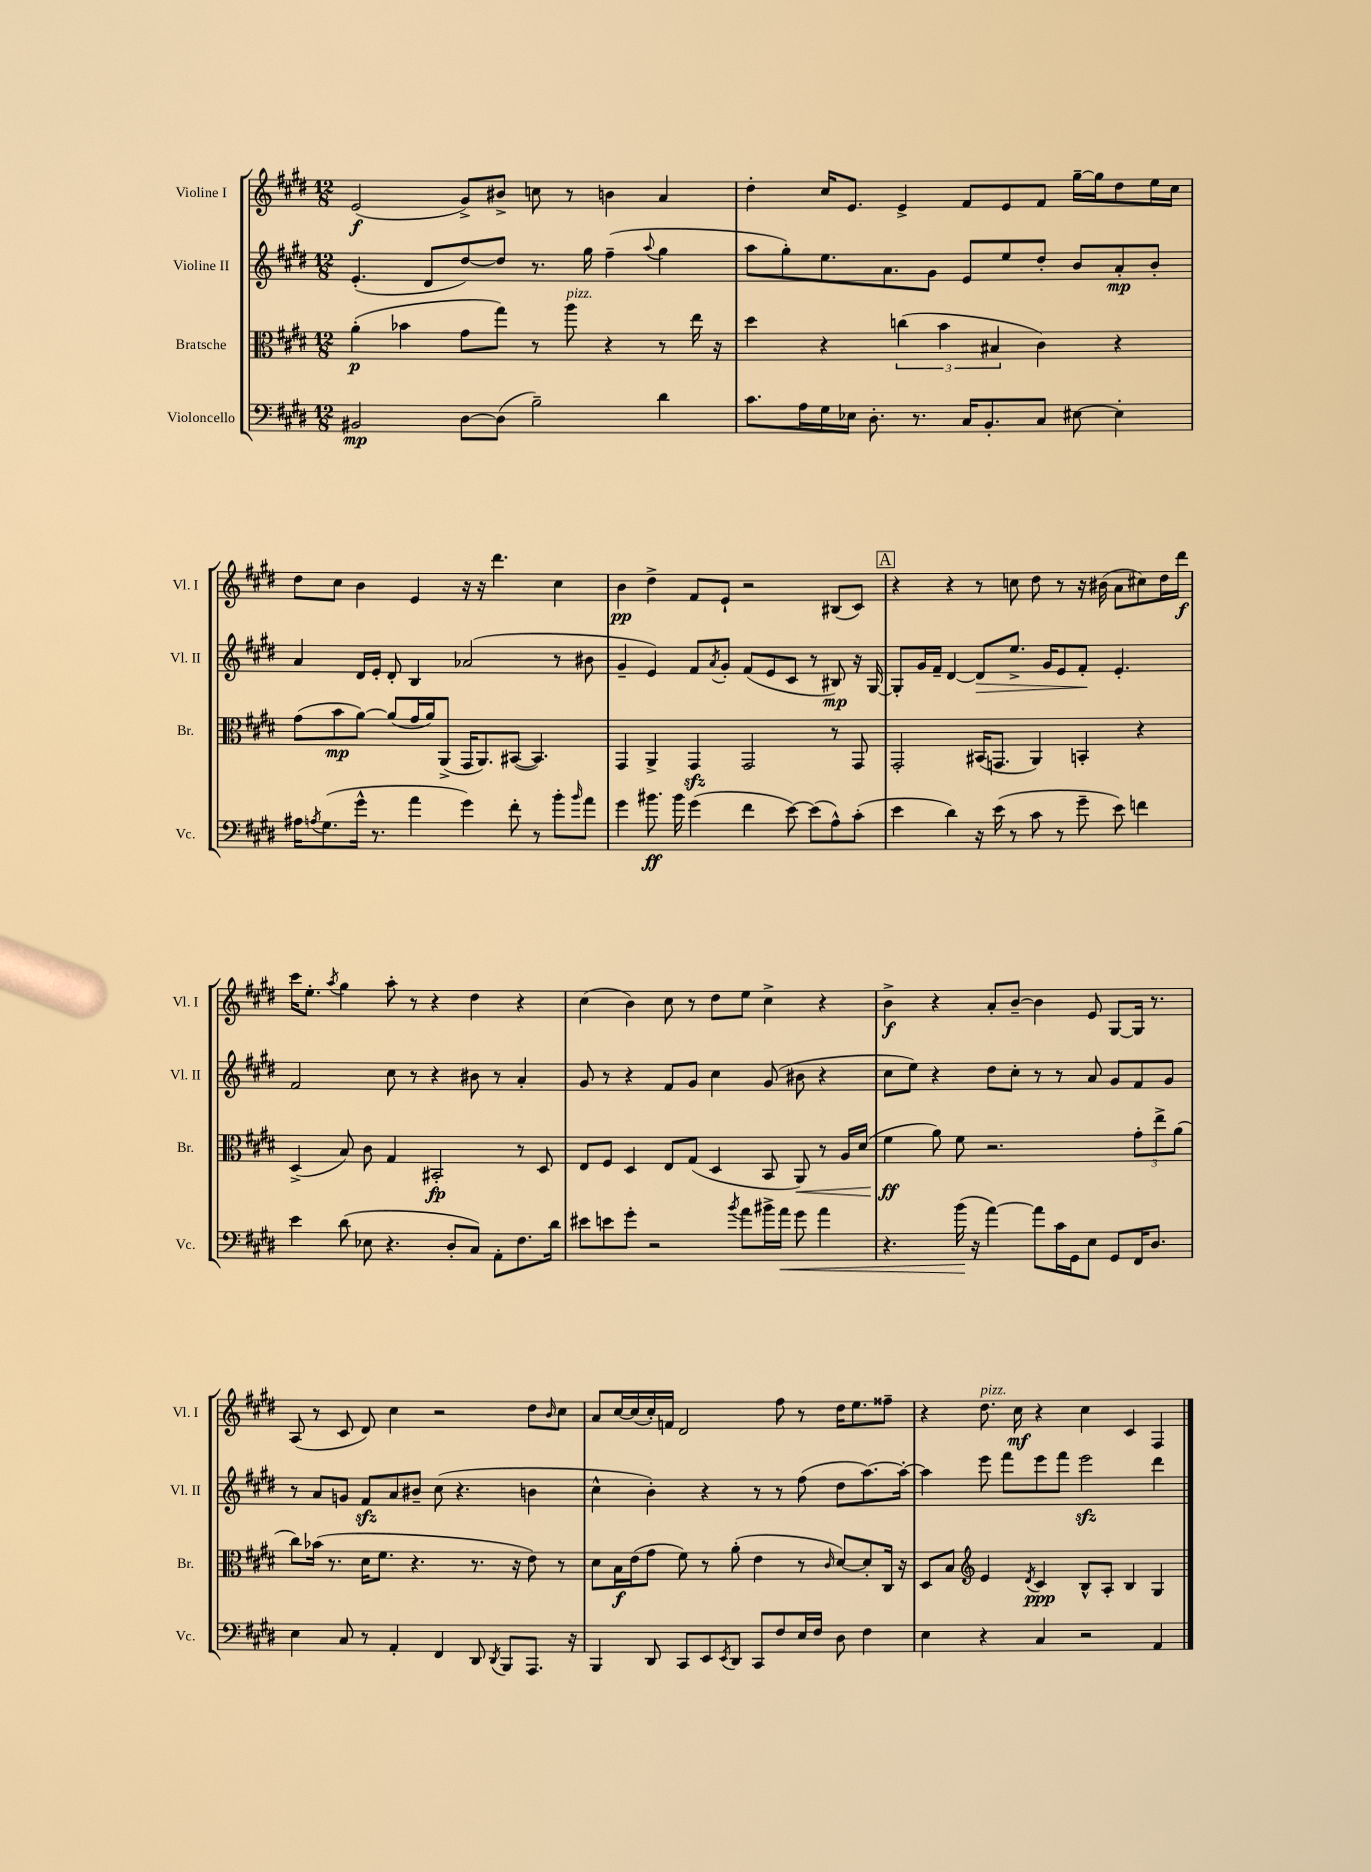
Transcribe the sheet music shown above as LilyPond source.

<<
\new StaffGroup <<
\new Staff = "s0" \with { instrumentName = "Violine I" shortInstrumentName = "Vl. I" } {
    \clef treble \key e \major \numericTimeSignature \time 12/8
    e'2\f( gis'8->) bis'8-> c''8 r8 b'4 a'4 |
    dis''4-. cis''16 e'8. e'4-> fis'8 e'8 fis'8 gis''16~-- gis''16 dis''8 e''16 cis''16 |
    dis''8 cis''8 b'4 e'4 r16 r16 dis'''4. cis''4 |
    b'4\pp dis''4-> fis'8 e'8-! r2 bis8( cis'8) |
    \mark \markup { \box "A" } r4 r4 r8 c''8 dis''8 r8 r16 bis'16( a'8 cis''8) dis''16 dis'''16\f |
    cis'''16 e''8.-. \acciaccatura { a''8 } gis''4 a''8-. r8 r4 dis''4 r4 |
    cis''4( b'4) cis''8 r8 dis''8 e''8 cis''4-> r4 |
    b'4->\f r4 a'8-. b'8~-- b'4 e'8 gis8~ gis16 r8. |
    a8( r8 cis'8 dis'8) cis''4 r2 dis''8 \grace { b'16 } cis''8 |
    a'8 cis''16~ cis''16( cis''16-.) f'16 dis'2 fis''8 r8 dis''16 e''8. fisis''8-- |
    r4 dis''8.^\markup { \italic "pizz." } cis''16\mf r4 cis''4 cis'4 fis4 \bar "|." |
}
\new Staff = "s1" \with { instrumentName = "Violine II" shortInstrumentName = "Vl. II" } {
    \clef treble \key e \major \numericTimeSignature \time 12/8
    e'4.-.( dis'8 dis''8~) dis''8 r8. gis''16 fis''4--( \appoggiatura { a''8 } gis''4 |
    a''8 gis''8-.) e''8. a'8. gis'8 e'8 e''8 dis''8-. b'8 a'8-.\mp b'8-. |
    a'4 dis'16 e'16-. dis'8-. b4 aes'2( r8 bis'8 |
    gis'4-- e'4) fis'8 \acciaccatura { a'8 } gis'8-. fis'8( e'8 cis'8 r8 bis8\mp) r16 gis16~ |
    \mark \markup { \box "A" } gis8-. gis'16 fis'16-- dis'4~ dis'8\> e''8.-> gis'16 e'8 fis'8-.\! e'4.-. |
    fis'2 cis''8 r8 r4 bis'8 r8 a'4-. |
    gis'8 r8 r4 fis'8 gis'8 cis''4 gis'8( bis'8 r4 |
    cis''8 e''8) r4 dis''8 cis''8-. r8 r8 a'8 gis'8 fis'8 gis'8 |
    r8 a'8 g'8 fis'8\sfz a'8 bis'8-- cis''8( r4. b'4 |
    cis''4-^ b'4-.) r4 r8 r8 fis''8( dis''8 a''8.~) a''16~-. |
    a''4 e'''8 fis'''8 e'''8 fis'''8 e'''2\sfz dis'''4 \bar "|." |
}
\new Staff = "s2" \with { instrumentName = "Bratsche" shortInstrumentName = "Br." } {
    \clef alto \key e \major \numericTimeSignature \time 12/8
    a'4-.\p( bes'4 gis'8 gis''8) r8 a''8^\markup { \italic "pizz." } r4 r8 e''16 r16 |
    dis''4 r4 \tuplet 3/2 { c''4( b'4 bis4 } cis'4) r4 |
    gis'8( b'8\mp a'8~) a'8( gis'16 a'16) a,8->( gis,16 a,8.) bis,8~( bis,4.) |
    gis,4 a,4-> gis,4\sfz gis,2 r8 gis,8 |
    \mark \markup { \box "A" } gis,2-. bis,16( g,8. a,4) b,4-. r4 |
    dis4->( b8) cis'8 gis4 bis,2-.\fp r8 dis8 |
    e8 fis8 dis4 e8 gis8( dis4 b,8 a,8\<) r8 a16 dis'16( |
    fis'4\ff\! a'8) fis'8 r2. \tuplet 3/2 { gis'8-. e''8-> a'8( } |
    cis''8) bes'16( r8. dis'16 fis'8. r4. r8. r16 e'8) r8 |
    dis'8 b16\f e'16( gis'8 fis'8) r8 a'8-.( e'4 r8 \grace { cis'16 } dis'8~) dis'8-. cis16 r16 |
    dis8 b8 \clef treble e'4 \acciaccatura { dis'8 } cis'4\ppp b8-^ a8-. b4 gis4 \bar "|." |
}
\new Staff = "s3" \with { instrumentName = "Violoncello" shortInstrumentName = "Vc." } {
    \clef bass \key e \major \numericTimeSignature \time 12/8
    bis,2\mp dis8~ dis8( b2--) dis'4 |
    cis'8. a16 gis16 ees16 dis8.-. r8. cis16 b,8.-. cis8 eis8~ eis4-. |
    ais16 \acciaccatura { a8 } gis8.( gis'16-^ r8. a'4 gis'4) fis'8-. r8 b'8-. \grace { b'16 } a'8 |
    gis'4 bis'8.\ff bis'16 gis'4( fis'4 e'8~) e'8( a8-^) cis'8-.( |
    \mark \markup { \box "A" } e'4 dis'4) r16 e'16( r8 cis'8 r8 gis'8-- e'8) f'4 |
    e'4 dis'8( ees8 r4. dis8-. cis8) a,8-. fis8. dis'16 |
    eis'8 e'8 gis'8-. r2 \acciaccatura { b'8 } a'8 bis'16-> a'16\< gis'8 a'4 |
    r4. b'16\!( r16 a'4~) a'8 cis'16 gis,16 e8 gis,8 fis,16 dis8. |
    e4 cis8 r8 a,4-. fis,4 dis,8 \acciaccatura { dis,8 } b,,8 a,,8. r16 |
    b,,4 dis,8 cis,8 e,8 \acciaccatura { e,8 } dis,8 cis,8 fis8 e16 fis16 dis8 fis4 |
    e4 r4 cis4 r2 a,4 \bar "|." |
}
>>
>>
\layout { \context { \Score \remove "Bar_number_engraver" } }
